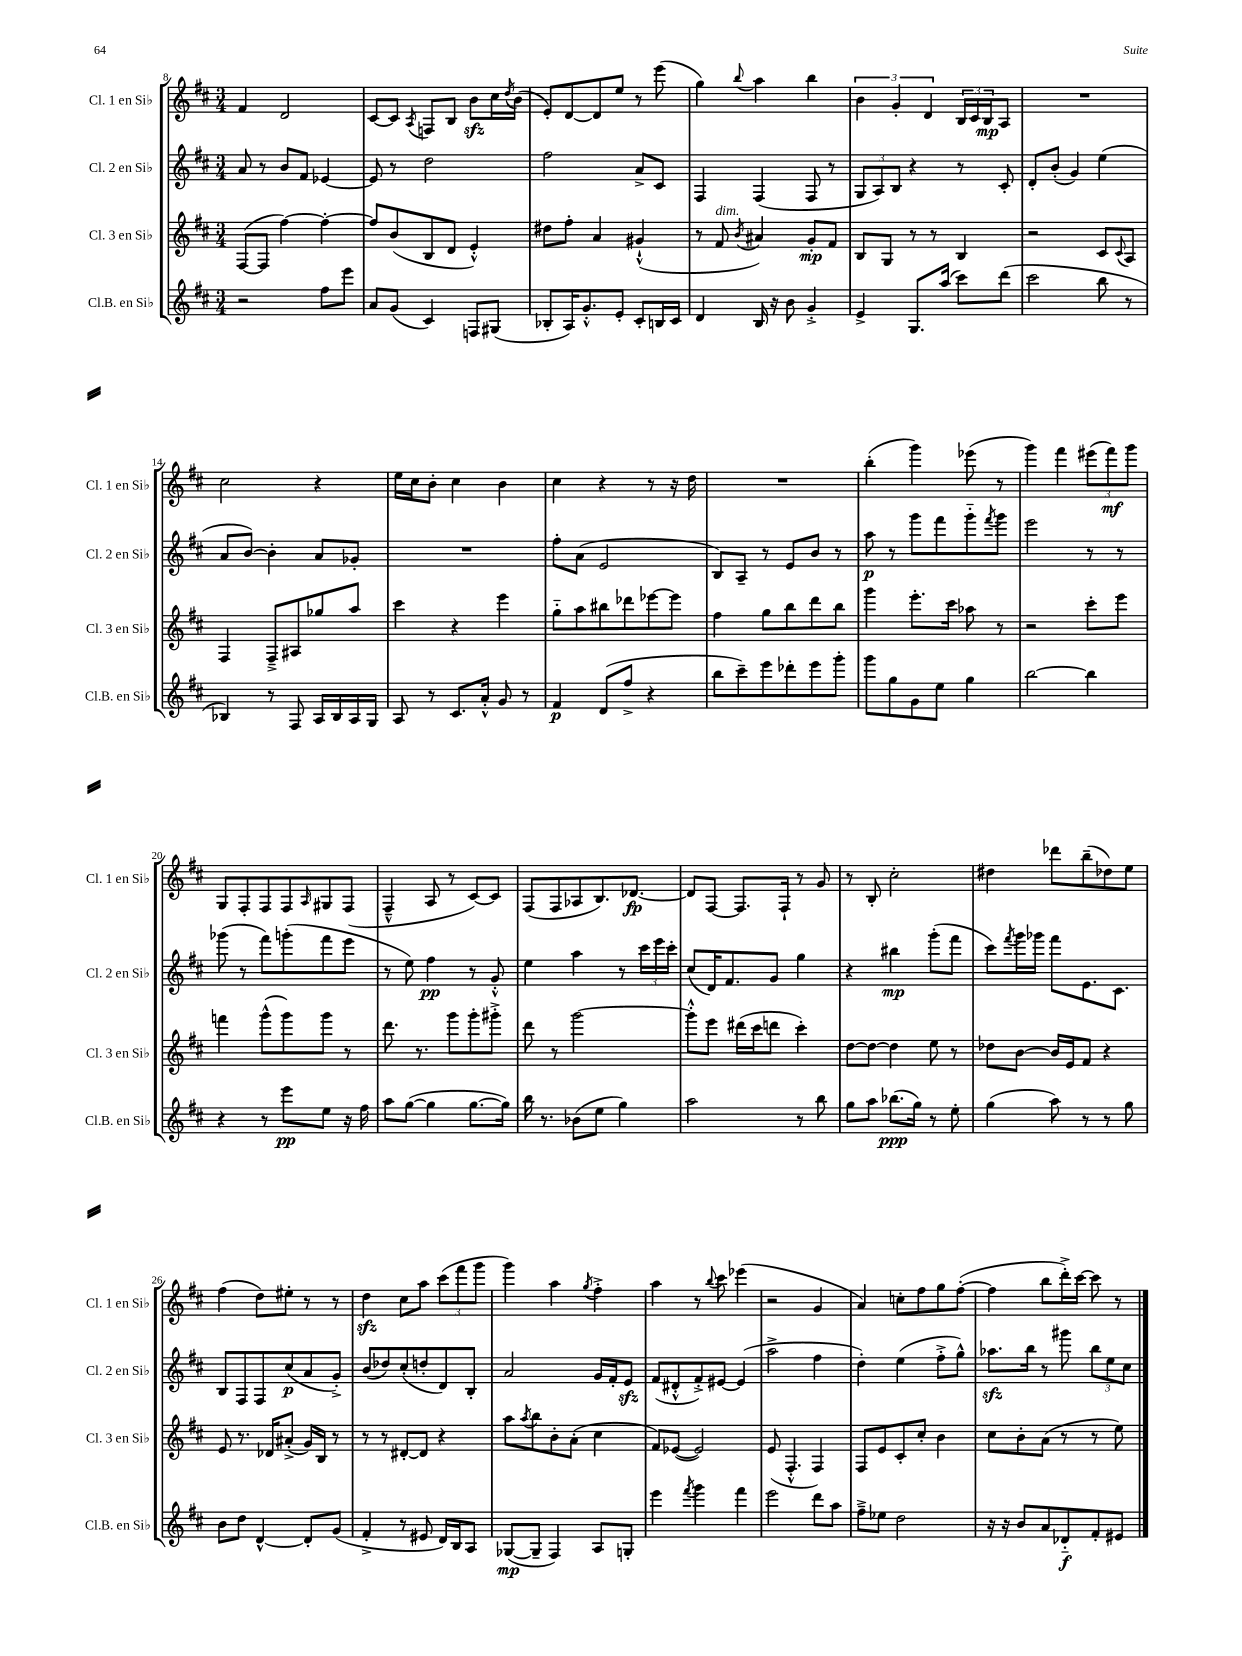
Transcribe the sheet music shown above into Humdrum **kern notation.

**kern	**dynam	**kern	**dynam	**kern	**dynam	**kern	**dynam
*part4	*part4	*part3	*part3	*part2	*part2	*part1	*part1
*staff4	*staff4	*staff3	*staff3	*staff2	*staff2	*staff1	*staff1
*I"Cl.B. en Si♭	*	*I"Cl. 3 en Si♭	*	*I"Cl. 2 en Si♭	*	*I"Cl. 1 en Si♭	*
*I'Cl.B. en Si♭	*	*I'Cl. 3 en Si♭	*	*I'Cl. 2 en Si♭	*	*I'Cl. 1 en Si♭	*
*clefG2	*	*clefG2	*	*clefG2	*	*clefG2	*
*k[f#c#]	*	*k[f#c#]	*	*k[f#c#]	*	*k[f#c#]	*
*M3/4	*	*M3/4	*	*M3/4	*	*M3/4	*
=8	=8	=8	=8	=8	=8	=8	=8
2r	.	([8F#/L	.	8a/	.	4f#/	.
.	.	8F#/J]	.	8r	.	.	.
.	.	[4ff#\)	.	8b/L	.	2d/	.
.	.	.	.	8f#/J	.	.	.
8ff#\L	.	4ff#'\_	.	[4e-X/	.	.	.
8eee\J	.	.	.	.	.	.	.
=9	=9	=9	=9	=9	=9	=9	=9
8a/L	.	8ff#/L]	.	8e-/]	.	[8c#/L	.
(8g/J	.	(8b/	.	8r	.	8c#/J]	.
.	.	.	.	.	.	8qA/	.
4c#/)	.	8B/	.	2dd\	.	8Fn/L	.
.	.	8d/J	.	.	.	8B/J	.
8Fn/L	.	4e'^^/)	.	.	.	8bzz\L	.
(8G#X/J	.	.	.	.	.	16cc#\L	.
.	.	.	.	.	.	8qdd/	.
.	.	.	.	.	.	(16b\JJ	.
=10	=10	=10	=10	=10	=10	=10	=10
8B-X'/L	.	8dd#X\L	.	2ff#\	.	8e'/L)	.
16A/K)	.	8ff#'\J	.	.	.	[8d/	.
8.g'^^/	.	.	.	.	.	.	.
.	.	4a/	.	.	.	8d/]	.
8e'/J	.	.	.	.	.	8ee/J	.
8c#'/L	.	(4g#X`^^/	.	8a^/L	.	8r	.
16Bn/L	.	.	.	8c#/J	.	(8eee\	.
16c#/JJ	.	.	.	.	.	.	.
=11	=11	=11	=11	=11	=11	=11	=11
4d/	.	8r	.	4F#/	.	4gg\)	.
!	!	!LO:TX:a:i:t=dim.	!	!	!	!	!
.	.	8f#/	.	.	.	.	.
.	.	8qb/	.	.	.	8qqbb/	.
16B/	.	4a#X/)	.	(4F#/	.	4aa\	.
16r	.	.	.	.	.	.	.
8b\	.	.	.	.	.	.	.
4g'^/	.	8g'/L	mp	8F#/	.	4bb\	.
.	.	8f#/J	.	8r	.	.	.
=12	=12	=12	=12	=12	=12	=12	=12
4e^/	.	8B/L	.	12G/L	.	6b\	.
.	.	.	.	12A/)	.	.	.
.	.	8G/J	.	.	.	.	.
.	.	.	.	12B/J	.	6g'/	.
8.G/L	.	8r	.	4r	.	.	.
.	.	.	.	.	.	6d/	.
.	.	8r	.	.	.	.	.
(16aa/Jk	.	.	.	.	.	.	.
8ccc#\L)	.	4B/	.	8r	.	24B/LL	.
.	.	.	.	.	.	24c#/	.
.	.	.	.	.	.	24B/J	mp
(8ddd\J	.	.	.	8c#'/	.	8A/J	.
=13	=13	=13	=13	=13	=13	=13	=13
2ccc#\	.	2r	.	8d'/L	.	2.r	.
.	.	.	.	(8b'/J	.	.	.
.	.	.	.	4g/)	.	.	.
8bb\	.	8c#/L	.	(4ee\	.	.	.
.	.	8qqc#/	.	.	.	.	.
8r	.	8A/J	.	.	.	.	.
!!LO:LB:g=z
=14	=14	=14	=14	=14	=14	=14	=14
4B-X/)	.	4F#/	.	8a/L	.	2cc#\	.
.	.	.	.	[8b/J)	.	.	.
8r	.	8F#~^/L	.	4b'\]	.	.	.
8F#/	.	8A#X/	.	.	.	.	.
16A/LL	.	8gg-X/	.	8a/L	.	4r	.
16B-/	.	.	.	.	.	.	.
16A/	.	8aa/J	.	8g-X'/J	.	.	.
16G/JJ	.	.	.	.	.	.	.
=15	=15	=15	=15	=15	=15	=15	=15
8A/	.	4ccc#\	.	2.r	.	16ee\LL	.
.	.	.	.	.	.	16cc#\J	.
8r	.	.	.	.	.	8b'\J	.
8.c#/L	.	4r	.	.	.	4cc#\	.
16a'^^/Jk	.	.	.	.	.	.	.
8g/	.	4eee\	.	.	.	4b\	.
8r	.	.	.	.	.	.	.
=16	=16	=16	=16	=16	=16	=16	=16
4f#/	p	8gg\L	.	8ff#'\L	.	4cc#\	.
.	.	8aa\	.	(8a\J	.	.	.
(8d/L	.	8bb#X\	.	2e/	.	4r	.
8ff#^/J	.	8ddd-X\	.	.	.	.	.
4r	.	[8eee-X\	.	.	.	8r	.
.	.	8eee-\J]	.	.	.	16r	.
.	.	.	.	.	.	16dd\	.
=17	=17	=17	=17	=17	=17	=17	=17
8bb\L	.	4ff#\	.	8B/L)	.	2.r	.
8ccc#~\)	.	.	.	8A~/J	.	.	.
8eee\	.	8gg\L	.	8r	.	.	.
8ddd-X'\	.	8bb\	.	8e/L	.	.	.
8eee\	.	8ddd\	.	8b/J	.	.	.
8ggg'\J	.	8bb\J	.	8r	.	.	.
=18	=18	=18	=18	=18	=18	=18	=18
8ggg\L	.	4ggg\	.	8aa\	p	(4bb'\	.
8gg\	.	.	.	8r	.	.	.
8g\	.	8.eee'\L	.	8ggg\L	.	4ggg\)	.
8ee\J	.	.	.	8fff#\	.	.	.
.	.	16ccc#\Jk	.	.	.	.	.
4gg\	.	8aa-X\	.	8ggg\	.	(8eee-X\	.
.	.	.	.	8qfff#/	.	.	.
.	.	8r	.	8ggg\J	.	8r	.
=19	=19	=19	=19	=19	=19	=19	=19
[2bb\	.	2r	.	2eee\	.	4ggg\)	.
.	.	.	.	.	.	4fff#\	.
4bb\]	.	8ccc#'\L	.	8r	.	(12eee#X\L	.
.	.	.	.	.	.	12fff#\)	mf
.	.	8eee\J	.	8r	.	.	.
.	.	.	.	.	.	12ggg\J	.
!!LO:LB:g=z
=20	=20	=20	=20	=20	=20	=20	=20
4r	.	4fffn\	.	(8ggg-X\	.	8G/L	.
.	.	.	.	8r	.	8F#'/	.
8r	.	(8ggg^^\L	.	8fff#\L)	.	8F#/	.
8eee\L	pp	8ggg\)	.	(8gggn'\	.	8F#/	.
.	.	.	.	.	.	16qqA/	.
8ee\J	.	8ggg\J	.	8fff#\	.	8G#X/	.
16r	.	8r	.	8eee\J	.	(8F#/J	.
16ff#\	.	.	.	.	.	.	.
=21	=21	=21	=21	=21	=21	=21	=21
8aa\L	.	8.ddd\	.	8r	.	4F#~^^/	.
([8gg\J	.	.	.	8ee\)	.	.	.
.	.	8.r	.	.	.	.	.
4gg\]	.	.	.	4ff#\	pp	8A/	.
.	.	8ggg\L	.	.	.	8r	.
[8.gg\L	.	8ggg'\	.	8r	.	[8c#/L)	.
.	.	8ggg#X'^\J	.	8g'^^/	.	8c#/J]	.
16gg\Jk])	.	.	.	.	.	.	.
=22	=22	=22	=22	=22	=22	=22	=22
16bb\	.	8ddd\	.	4ee\	.	(8F#/L	.
8.r	.	.	.	.	.	.	.
.	.	8r	.	.	.	8F#/	.
(8b-X\L	.	[2ggg\	.	4aa\	.	8A-X/	.
8ee\J	.	.	.	.	.	8.B/)	.
4gg\)	.	.	.	8r	.	.	.
.	.	.	.	.	.	[8.d-X/J	fp
.	.	.	.	24ccc#\LL	.	.	.
.	.	.	.	24eee\	.	.	.
.	.	.	.	24ccc#'\JJ	.	.	.
=23	=23	=23	=23	=23	=23	=23	=23
2aa\	.	8ggg'^^\L]	.	(8cc#/L	.	8d-/L]	.
.	.	8eee\J	.	16d/K)	.	[8F#/J	.
.	.	.	.	8.f#/	.	.	.
.	.	(16ddd#X\LL	.	.	.	8.F#/L]	.
.	.	16ccc#\J	.	.	.	.	.
.	.	8dddn\J	.	8g/J	.	.	.
.	.	.	.	.	.	16F#`/Jk	.
8r	.	4ccc#'\)	.	4gg\	.	8r	.
8bb\	.	.	.	.	.	8g/	.
=24	=24	=24	=24	=24	=24	=24	=24
8gg\L	.	[8dd\L	.	4r	.	8r	.
8aa\J	.	8dd\J_	.	.	.	8B'/	.
(8.bb-X\L	ppp	4dd\]	.	4bb#X\	mp	2cc#'\	.
16gg\Jk)	.	.	.	.	.	.	.
8r	.	8ee\	.	(8ggg'\L	.	.	.
8ee'\	.	8r	.	8fff#\J	.	.	.
=25	=25	=25	=25	=25	=25	=25	=25
(4gg\	.	8dd-X\L	.	8ccc#\L)	.	4dd#X\	.
.	.	.	.	8qfff#/	.	.	.
.	.	[8b\J	.	16ggg\L	.	.	.
.	.	.	.	16ggg-X\JJ	.	.	.
8aa\)	.	16b/LL]	.	8fff#\L	.	8ddd-X\L	.
.	.	16e/J	.	.	.	.	.
8r	.	8f#/J	.	8.e\	.	(8bb~\	.
8r	.	4r	.	.	.	8dd-X\)	.
.	.	.	.	8.c#\J	.	.	.
8gg\	.	.	.	.	.	8ee\J	.
!!LO:LB:g=z
=26	=26	=26	=26	=26	=26	=26	=26
8b\L	.	8e/	.	8B/L	.	(4ff#\	.
8dd\J	.	8.r	.	8F#/	.	.	.
[4d^^/	.	.	.	8F#/	.	8dd\L)	.
.	.	16d-X/KL	.	.	.	.	.
.	.	(8a#X'^/J	.	(8cc#/	p	8ee#X'\J	.
8d'/L]	.	16g/LL)	.	8a/	.	8r	.
.	.	16B/JJ	.	.	.	.	.
(8g/J	.	8r	.	8g'^/J)	.	8r	.
=27	=27	=27	=27	=27	=27	=27	=27
4f#'^/	.	8r	.	(8b/L	.	4ddzz\	.
.	.	8r	.	8dd-X/)	.	.	.
8r	.	[8d#X'/L	.	(8cc#'/	.	8cc#\L	.
8e#X/	.	8d#/J]	.	8ddn'/	.	8aa\J	.
16d/LL)	.	4r	.	8d/)	.	(12ccc#\L	.
16B/J	.	.	.	.	.	.	.
.	.	.	.	.	.	12fff#\	.
8A/J	.	.	.	8B'/J	.	.	.
.	.	.	.	.	.	12ggg\J	.
=28	=28	=28	=28	=28	=28	=28	=28
([8G-X/L	mp	8aa\L	.	2a/	.	4ggg\)	.
.	.	8qaa/	.	.	.	.	.
8G-~/J]	.	8bb\	.	.	.	.	.
4F#/)	.	8b'\	.	.	.	4aa\	.
.	.	(8a'\J	.	.	.	.	.
.	.	.	.	.	.	8qgg/	.
8A/L	.	4cc#\	.	16g/LL	.	4ff#'^\	.
.	.	.	.	16f#'/J	.	.	.
8Gn'/J	.	.	.	8ezz/J	.	.	.
=29	=29	=29	=29	=29	=29	=29	=29
4eee\	.	8f#/L)	.	(8f#/L	.	4aa\	.
.	.	([8e-X/J	.	8d#X'^^/	.	.	.
8qfff#/	.	.	.	.	.	.	.
4ggg\	.	2e-/])	.	8f#'^/)	.	8r	.
.	.	.	.	.	.	8qqbb/	.
.	.	.	.	[8e#X/J	.	8ccc#\	.
4fff#\	.	.	.	(4e#/]	.	(4eee-X\	.
=30	=30	=30	=30	=30	=30	=30	=30
2eee\	.	(8e/	.	2aa^\	.	2r	.
.	.	4.F#'^^/	.	.	.	.	.
8ddd\L	.	4F#/)	.	4ff#\	.	4g/	.
8aa\J	.	.	.	.	.	.	.
=31	=31	=31	=31	=31	=31	=31	=31
8ff#~^\L	.	8F#/L	.	4dd'\)	.	4a/)	.
8ee-X\J	.	8e/	.	.	.	.	.
2dd\	.	8c#'/	.	(4ee\	.	8ccn'\L	.
.	.	8cc#'/J	.	.	.	8ff#\	.
.	.	4b\	.	8ff#'^\L	.	8gg\	.
.	.	.	.	8gg^^\J)	.	([8ff#'\J	.
=32	=32	=32	=32	=32	=32	=32	=32
16r	.	8cc#\L	.	8.aa-Xzz\L	.	4ff#\]	.
16r	.	.	.	.	.	.	.
8b/L	.	8b'\	.	.	.	.	.
.	.	.	.	16bb\Jk	.	.	.
8a/	.	(8a\J	.	8r	.	8bb\L	.
8d-X/	f	8r	.	8ggg#X\	.	16ddd'^\L)	.
.	.	.	.	.	.	[16ccc#\JJ	.
8f#'/	.	8r	.	12bb\L	.	8ccc#\]	.
.	.	.	.	12ee\	.	.	.
8e#X/J	.	8ee\)	.	.	.	8r	.
.	.	.	.	12cc#\J	.	.	.
==	==	==	==	==	==	==	==
*-	*-	*-	*-	*-	*-	*-	*-
